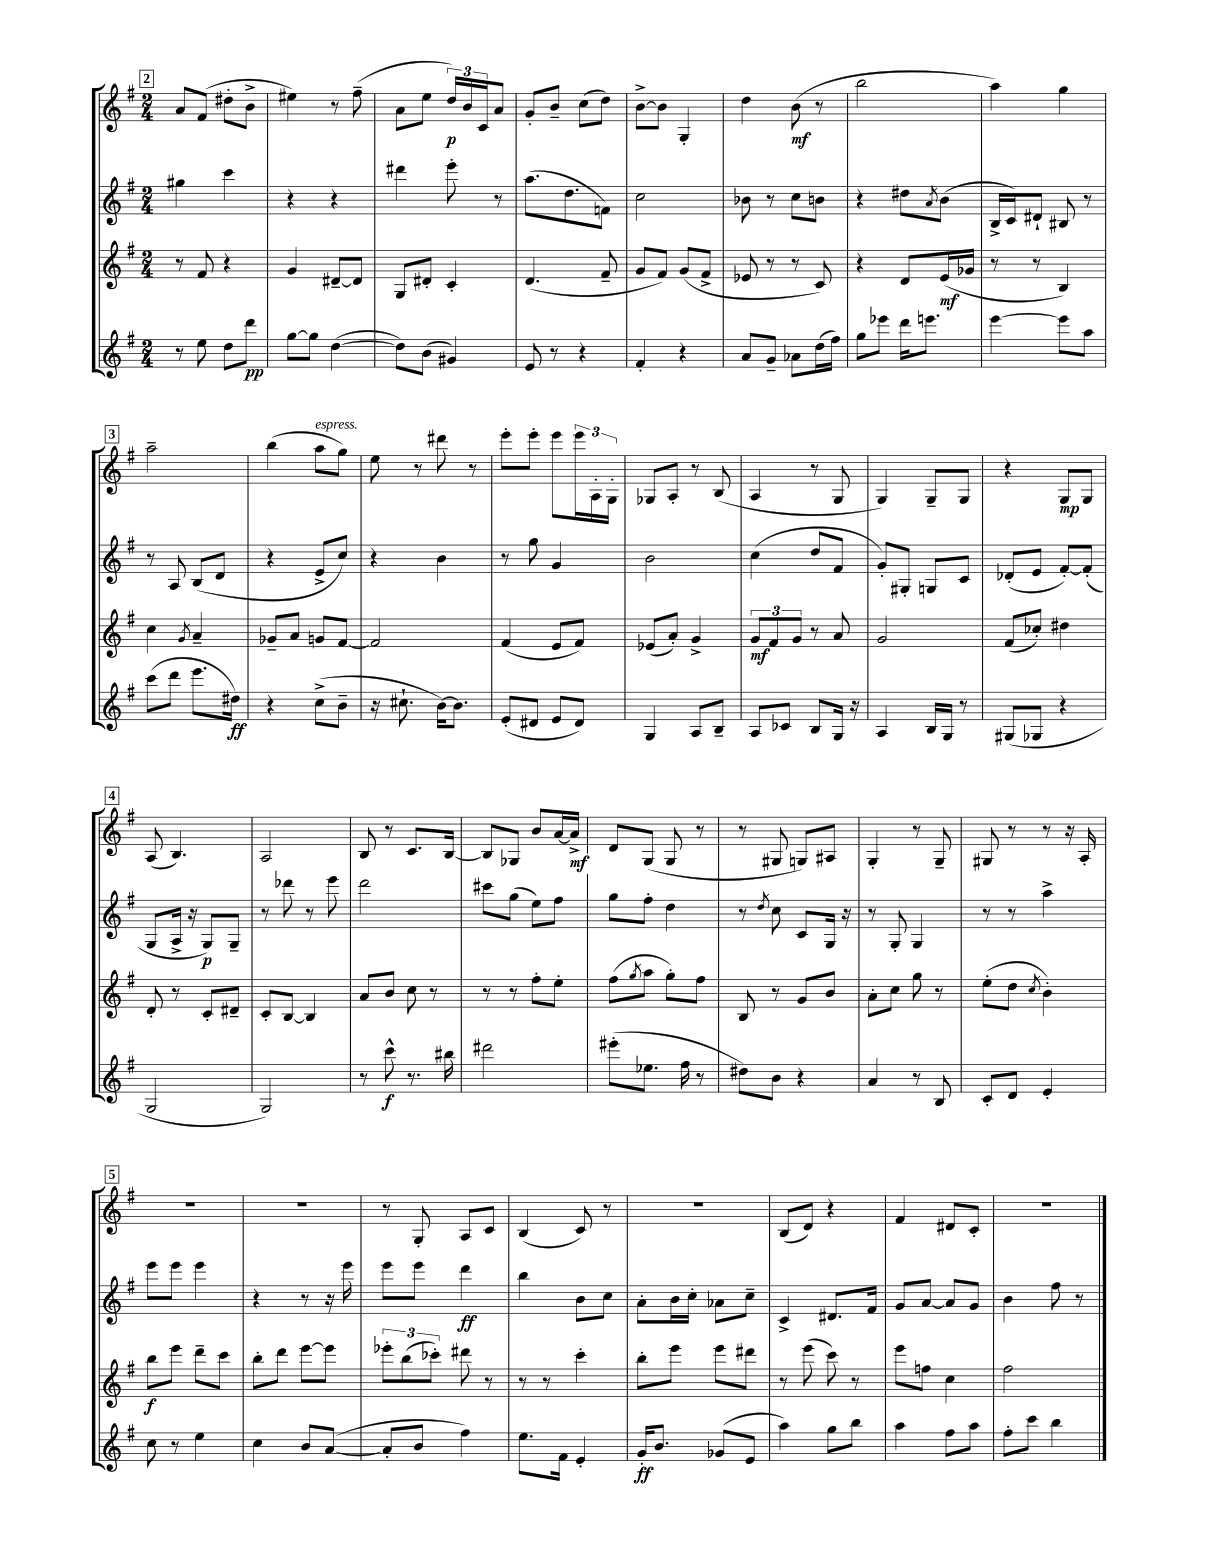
<<
\new StaffGroup <<
\new Staff = "s0" {
    \clef treble \key g \major \numericTimeSignature \time 2/4
    \mark \markup { \box "2" } a'8 fis'8( dis''8-. b'8-> |
    eis''4) r8 fis''8--( |
    a'8 e''8 \tuplet 3/2 { d''16\p) b'16 c'16 } a'8 |
    g'8-. b'8-- c''8( d''8) |
    b'8~-> b'8 g4-. |
    d''4 b'8\mf( r8 |
    b''2 |
    a''4) g''4 |
    \mark \markup { \box "3" } a''2-- |
    b''4( a''8^\markup { \italic "espress." } g''8) |
    e''8 r8 dis'''8 r8 |
    e'''8-. e'''8-. e'''8 \tuplet 3/2 { e'''16 a16-. g16-. } |
    ges8 a8-. r8 b8( |
    a4 r8 g8 |
    g4) g8-- g8 |
    r4 g8\mp g8 |
    \mark \markup { \box "4" } a8( b4.) |
    a2 |
    b8 r8 c'8. b16~ |
    b8 ges8 b'8 a'16~ a'16->\mf |
    d'8 g8( g8 r8 |
    r8 gis8 g8) ais8 |
    g4-. r8 g8-- |
    gis8 r8 r8 r16 a16-. |
    \mark \markup { \box "5" } R2 |
    R2 |
    r8 g8-. a8 c'8 |
    b4( c'8) r8 |
    r2 |
    b8( d'8) r4 |
    fis'4 dis'8 c'8-. |
    R2 \bar "|." |
}
\new Staff = "s1" {
    \clef treble \key g \major \numericTimeSignature \time 2/4
    \mark \markup { \box "2" } gis''4 c'''4 |
    r4 r4 |
    dis'''4 e'''8-. r8 |
    a''8.( d''8. f'8) |
    c''2 |
    bes'8 r8 c''8 b'8 |
    r4 dis''8 \acciaccatura { a'8 } b'8( |
    b16-> c'16) dis'8-! bis8 r8 |
    \mark \markup { \box "3" } r8 a8 b8( d'8 |
    r4 e'8-> c''8) |
    r4 b'4 |
    r8 g''8 g'4 |
    b'2 |
    c''4( d''8 fis'8 |
    g'8-.) gis8-. g8 c'8 |
    des'8-.( e'8 fis'8~-.) fis'8-.( |
    \mark \markup { \box "4" } g8 a16-> r16 g8\p) g8-- |
    r8 des'''8 r8 e'''8 |
    d'''2 |
    cis'''8 g''8( e''8) fis''8 |
    g''8 fis''8-. d''4 |
    r8 \acciaccatura { d''8 } c''8 c'8 g16 r16 |
    r8 g8-. g4 |
    r8 r8 a''4-> |
    \mark \markup { \box "5" } e'''8 e'''8 e'''4 |
    r4 r8 r16 e'''16 |
    e'''8 e'''8 d'''4\ff |
    b''4 b'8 c''8 |
    a'8-. b'16 c''16-. aes'8 c''8-- |
    c'4-> dis'8. fis'16 |
    g'8 a'8~ a'8 g'8 |
    b'4 fis''8 r8 \bar "|." |
}
\new Staff = "s2" {
    \clef treble \key g \major \numericTimeSignature \time 2/4
    \mark \markup { \box "2" } r8 fis'8 r4 |
    g'4 dis'8~-- dis'8 |
    g8 dis'8-. c'4-. |
    d'4.( fis'8-- |
    g'8 fis'8) g'8( fis'8-> |
    ees'8 r8 r8 c'8) |
    r4 d'8 e'16\mf( ges'16 |
    r8 r8 b4) |
    \mark \markup { \box "3" } c''4 \acciaccatura { g'8 } a'4-- |
    ges'8-- a'8 g'8 fis'8~ |
    fis'2 |
    fis'4( e'8 fis'8) |
    ees'8( a'8-.) g'4-> |
    \tuplet 3/2 { g'8\mf fis'8 g'8 } r8 a'8 |
    g'2 |
    fis'8( ces''8-.) dis''4 |
    \mark \markup { \box "4" } d'8-. r8 c'8-. dis'8-- |
    c'8-. b8~ b4 |
    a'8 b'8 c''8 r8 |
    r8 r8 fis''8-. e''8-. |
    fis''8( \acciaccatura { g''8 } a''8 g''8-.) fis''8 |
    b8 r8 g'8 b'8 |
    a'8-. c''8 g''8 r8 |
    e''8-.( d''8 \acciaccatura { c''8 } b'4-.) |
    \mark \markup { \box "5" } b''8\f e'''8 d'''8-- c'''8 |
    b''8-. d'''8 e'''8~ e'''8 |
    \tuplet 3/2 { ees'''8-. b''8( ces'''8-.) } dis'''8 r8 |
    r8 r8 c'''4-. |
    b''8-. e'''8 e'''8 dis'''8 |
    r8 e'''8( c'''8) r8 |
    e'''8 f''8 c''4 |
    fis''2 \bar "|." |
}
\new Staff = "s3" {
    \clef treble \key g \major \numericTimeSignature \time 2/4
    \mark \markup { \box "2" } r8 e''8 d''8 d'''8\pp |
    g''8~ g''8 d''4~( |
    d''8) b'8( gis'4) |
    e'8 r8 r4 |
    fis'4-. r4 |
    a'8 g'8-- aes'8 d''16( fis''16) |
    g''8 ees'''8 d'''16 e'''8. |
    e'''4~ e'''8 a''8 |
    \mark \markup { \box "3" } c'''8( d'''8 e'''8. dis''16\ff) |
    r4 c''8->( b'8-- |
    r16 cis''8.-! b'16~) b'8. |
    e'8-.( dis'8 e'8 dis'8) |
    g4 a8 b8-- |
    a8 ces'8 b8 g16 r16 |
    a4 b16 g16 r8 |
    gis8( ges8 r4 |
    \mark \markup { \box "4" } g2 |
    g2) |
    r8 c'''8-^\f r8. bis''16 |
    dis'''2 |
    eis'''8-.( ees''8. fis''16 r8 |
    dis''8) b'8 r4 |
    a'4 r8 b8 |
    c'8-. d'8 e'4-. |
    \mark \markup { \box "5" } c''8 r8 e''4 |
    c''4 b'8 a'8~( |
    a'8-. b'8 fis''4) |
    e''8. fis'16 e'4-. |
    g'16-.\ff b'8. ges'8( e'8 |
    a''4) g''8 b''8 |
    a''4 fis''8 a''8 |
    fis''8-. c'''8 b''4 \bar "|." |
}
>>
>>
